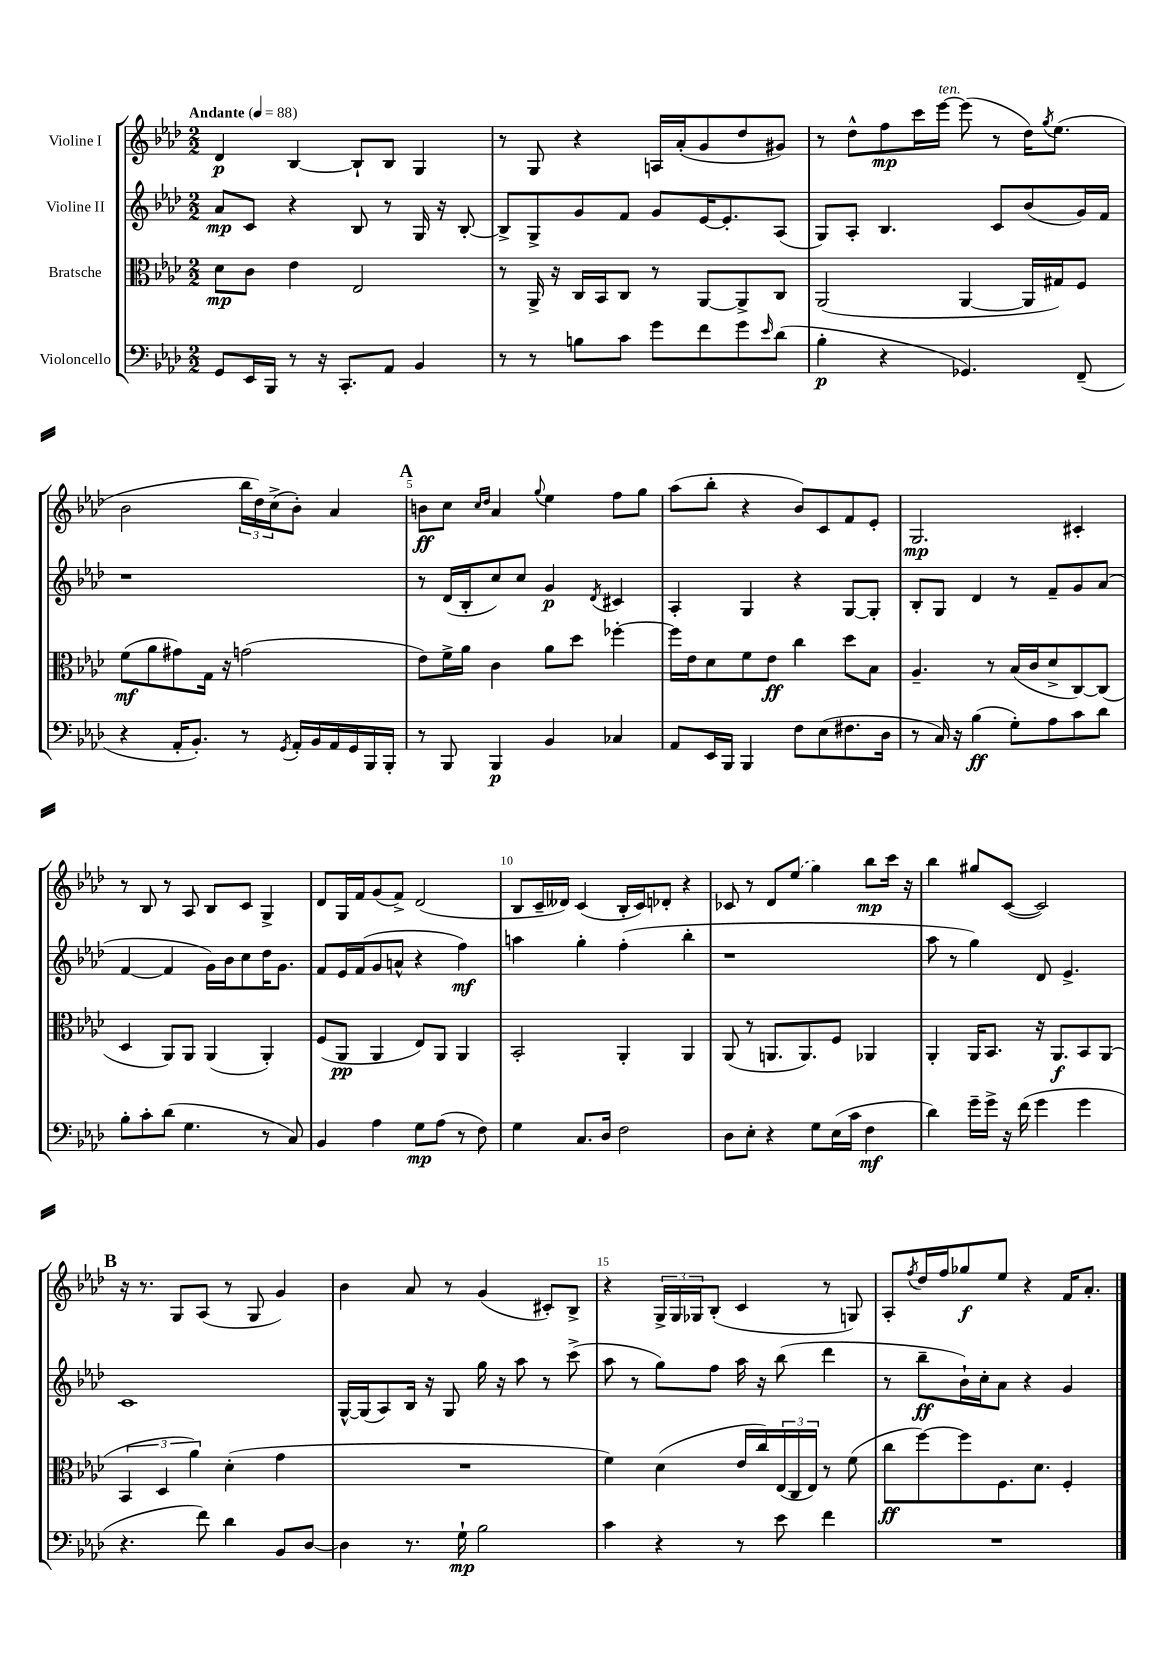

**kern	**dynam	**kern	**dynam	**kern	**dynam	**kern	**dynam
*part4	*part4	*part3	*part3	*part2	*part2	*part1	*part1
*staff4	*staff4	*staff3	*staff3	*staff2	*staff2	*staff1	*staff1
*I"Violoncello	*	*I"Bratsche	*	*I"Violine II	*	*I"Violine I	*
*clefF4	*	*clefC3	*	*clefG2	*	*clefG2	*
*k[b-e-a-d-]	*	*k[b-e-a-d-]	*	*k[b-e-a-d-]	*	*k[b-e-a-d-]	*
*M2/2	*	*M2/2	*	*M2/2	*	*M2/2	*
*MM88	*	*MM88	*	*MM88	*	*MM88	*
=1	=1	=1	=1	=1	=1	=1	=1
!	!	!	!	!	!	!LO:TX:a:B:t=Andante	!
8GG/L	.	8d-\L	mp	8a-/L	mp	4d-/	p
16EE-/L	.	8c\J	.	8c/J	.	.	.
16BBB-/JJ	.	.	.	.	.	.	.
8r	.	4e-\	.	4r	.	[4B-/	.
16r	.	.	.	.	.	.	.
8.CC'/L	.	.	.	.	.	.	.
.	.	2E-/	.	8B-/	.	8B-`/L]	.
8AA-/J	.	.	.	8r	.	8B-/J	.
4BB-/	.	.	.	16G/	.	4G/	.
.	.	.	.	16r	.	.	.
.	.	.	.	[8B-'/	.	.	.
=2	=2	=2	=2	=2	=2	=2	=2
8r	.	8r	.	8B-^/L]	.	8r	.
8r	.	16AA-^/	.	8G^/	.	8G/	.
.	.	16r	.	.	.	.	.
8Bn\L	.	16C/LL	.	8g/	.	4r	.
.	.	16BB-/J	.	.	.	.	.
8c\J	.	8C/J	.	8f/J	.	.	.
8g\L	.	8r	.	8g/L	.	16An/LL	.
.	.	.	.	.	.	(16a-'/J	.
8f\	.	[8AA-/L	.	[16e-/K	.	8g/	.
.	.	.	.	8.e-'/]	.	.	.
8g\	.	8AA-^/]	.	.	.	8dd-/	.
16qqe-/	.	.	.	.	.	.	.
(8d-\J	.	8C/J	.	(8A-/J	.	8g#X/J)	.
=3	=3	=3	=3	=3	=3	=3	=3
4B-'\	p	(2AA-/	.	8G/L)	.	8r	.
.	.	.	.	8A-'/J	.	8dd-^^\L	.
4r	.	.	.	4.B-/	.	8ff\	mp
.	.	.	.	.	.	16ccc\L	.
!	!	!	!	!	!	!LO:TX:a:i:t=ten.	!
.	.	.	.	.	.	[16eee-\JJ	.
4.GG-X/)	.	[4AA-/	.	.	.	(8eee-\]	.
.	.	.	.	8c/L	.	8r	.
.	.	16AA-/LL]	.	(8b-/	.	16dd-\KL)	.
.	.	.	.	.	.	8qgg/	.
.	.	16G#X/J)	.	.	.	(8.ee-\J	.
(8FF~/	.	8F/J	.	16g/L)	.	.	.
.	.	.	.	16f/JJ	.	.	.
!!LO:LB:g=z
=4	=4	=4	=4	=4	=4	=4	=4
4r	.	(8f\L	mf	1r	.	2b-\	.
.	.	8a-\	.	.	.	.	.
16AA-'/KL	.	8g#X\)	.	.	.	.	.
8.BB-'/J)	.	.	.	.	.	.	.
.	.	16G\Jk	.	.	.	.	.
.	.	16r	.	.	.	.	.
8r	.	(2gn\	.	.	.	24bb-\LL	.
.	.	.	.	.	.	24dd-\)	.
.	.	.	.	.	.	(24cc^\J	.
8qGG/	.	.	.	.	.	.	.
16AA-'/LL	.	.	.	.	.	8b-'\J)	.
16BB-/	.	.	.	.	.	.	.
16AA-/	.	.	.	.	.	4a-/	.
16GG/	.	.	.	.	.	.	.
16BBB-/	.	.	.	.	.	.	.
16BBB-'/JJ	.	.	.	.	.	.	.
!!LO:REH:place=s1:t=A
=5	=5	=5	=5	=5	=5	=5	=5
8r	.	8e-\L)	.	8r	.	8bn\L	ff
8BBB-/	.	16f^\L	.	(16d-/LL	.	8cc\J	.
.	.	16a-\JJ	.	16B-'/J	.	.	.
.	.	.	.	.	.	16qqcc/LL	.
.	.	.	.	.	.	16qqdd-/JJ	.
4BBB-/	p	4c\	.	8cc/)	.	4a-/	.
.	.	.	.	8cc/J	.	.	.
.	.	.	.	.	.	8qqgg/	.
4BB-/	.	8a-\L	.	4g/	p	4ee-\	.
.	.	8dd-\J	.	.	.	.	.
.	.	.	.	8qd-/	.	.	.
4C-X/	.	[4ff-X'\	.	4c#X/	.	8ff\L	.
.	.	.	.	.	.	8gg\J	.
=6	=6	=6	=6	=6	=6	=6	=6
8AA-/L	.	16ff-\LL]	.	4A-'/	.	(8aa-\L	.
.	.	16e-\J	.	.	.	.	.
16EE-/L	.	8d-\	.	.	.	8bb-'\J	.
16BBB-/JJ	.	.	.	.	.	.	.
4BBB-/	.	8f\	.	4G/	.	4r	.
.	.	8e-\J	ff	.	.	.	.
8F\L	.	4cc\	.	4r	.	8b-/L)	.
(8E-\	.	.	.	.	.	8c/	.
8.F#X\	.	8dd-\L	.	[8G/L	.	8f/	.
.	.	8B-\J	.	8G'/J]	.	8e-'/J	.
16D-\Jk	.	.	.	.	.	.	.
=7	=7	=7	=7	=7	=7	=7	=7
8r	.	4.A-~/	.	8B-'/L	.	2.G/	mp
16C/)	.	.	.	8G/J	.	.	.
16r	.	.	.	.	.	.	.
(4B-\	ff	.	.	4d-/	.	.	.
.	.	8r	.	.	.	.	.
8G'\L)	.	(16B-/LL	.	8r	.	.	.
.	.	16c/J	.	.	.	.	.
8A-\	.	8d-^/	.	8f~/L	.	.	.
8c\	.	[8C/)	.	8g/	.	4c#X'/	.
8d-\J	.	(8C/J]	.	(8a-/J	.	.	.
!!LO:LB:g=z
=8	=8	=8	=8	=8	=8	=8	=8
8B-'\L	.	4D-/	.	[4f/	.	8r	.
8c'\	.	.	.	.	.	8B-/	.
(8d-\J	.	8AA-/L)	.	4f/]	.	8r	.
4.G\	.	8AA-/J	.	.	.	8A-/	.
.	.	(4AA-/	.	16g\LL)	.	8B-/L	.
.	.	.	.	16b-\J	.	.	.
.	.	.	.	8cc\	.	8c/J	.
8r	.	4AA-'/)	.	16dd-\K	.	4G^/	.
.	.	.	.	8.g\J	.	.	.
8C/)	.	.	.	.	.	.	.
=9	=9	=9	=9	=9	=9	=9	=9
4BB-/	.	(8F/L	.	8f/L	.	8d-/L	.
.	.	8AA-/J	pp	16e-/L	.	16G/L	.
.	.	.	.	(16f/J	.	16f/J	.
4A-\	.	4AA-/	.	8g/	.	(8g/	.
.	.	.	.	8an^^/J	.	8f^/J)	.
8G\L	mp	8E-/L)	.	4r	.	(2d-/	.
(8A-\J	.	8AA-/J	.	.	.	.	.
8r	.	4AA-/	.	4ff\)	mf	.	.
8F\)	.	.	.	.	.	.	.
=10	=10	=10	=10	=10	=10	=10	=10
4G\	.	2BB-'/	.	4aan\	.	8B-/L	.
.	.	.	.	.	.	16c~/L	.
.	.	.	.	.	.	16d--X/JJ)	.
8.C/L	.	.	.	4gg'\	.	(4c/	.
16D-/Jk	.	.	.	.	.	.	.
2F\	.	4AA-'/	.	(4ff'\	.	16B-'/LL	.
.	.	.	.	.	.	16c/J)	.
.	.	.	.	.	.	8d-X'/J	.
.	.	4AA-/	.	4bb-'\	.	4r	.
=11	=11	=11	=11	=11	=11	=11	=11
8D-\L	.	(8AA-/	.	1r	.	8c-X/	.
8E-'\J	.	8r	.	.	.	8r	.
4r	.	8.AAn/L	.	.	.	8d-/L	.
.	.	.	.	.	.	(8ee-/J	.
.	.	8.AA/)	.	.	.	.	.
8G\L	.	.	.	.	.	4gg\)	.
(16E-\L	.	8F/J	.	.	.	.	.
16c\JJ	.	.	.	.	.	.	.
4F\	mf	4AA-X/	.	.	.	8bb-\L	mp
.	.	.	.	.	.	16ccc\Jk	.
.	.	.	.	.	.	16r	.
=12	=12	=12	=12	=12	=12	=12	=12
4d-\)	.	4AA-'/	.	8aa-\	.	4bb-\	.
.	.	.	.	8r	.	.	.
16g~\LL	.	16AA-/KL	.	4gg\)	.	8gg#X/L	.
16g^\JJ	.	8.BB-/J	.	.	.	.	.
16r	.	.	.	.	.	([8c/J	.
(16f\	.	.	.	.	.	.	.
4g\	.	16r	.	8d-/	.	2c/])	.
.	.	8.AA-/L	f	.	.	.	.
.	.	.	.	4.e-^/	.	.	.
4g\	.	8BB-/	.	.	.	.	.
.	.	(8AA-/J	.	.	.	.	.
!!LO:LB:g=z
!!LO:REH:place=s1:t=B
=13	=13	=13	=13	=13	=13	=13	=13
4.r	.	6BB-/	.	1c	.	16r	.
.	.	.	.	.	.	8.r	.
.	.	6D-/	.	.	.	.	.
.	.	.	.	.	.	8G/L	.
.	.	6a-\)	.	.	.	.	.
8f\)	.	.	.	.	.	(8A-/J	.
4d-\	.	(4d-'\	.	.	.	8r	.
.	.	.	.	.	.	8G/	.
8BB-/L	.	4g\	.	.	.	4g/)	.
[8D-/J	.	.	.	.	.	.	.
=14	=14	=14	=14	=14	=14	=14	=14
4D-\]	.	1r	.	[16G^^/LL	.	4b-\	.
.	.	.	.	(16G/J]	.	.	.
.	.	.	.	8A-/)	.	.	.
8.r	.	.	.	16B-/Jk	.	8a-/	.
.	.	.	.	16r	.	.	.
.	.	.	.	8G/	.	8r	.
16G`\	mp	.	.	.	.	.	.
2B-\	.	.	.	16gg\	.	(4g/	.
.	.	.	.	16r	.	.	.
.	.	.	.	8aa-\	.	.	.
.	.	.	.	8r	.	8c#X'/L)	.
.	.	.	.	(8ccc^\	.	8B-^/J	.
=15	=15	=15	=15	=15	=15	=15	=15
4c\	.	4f\)	.	8aa-\	.	4r	.
.	.	.	.	8r	.	.	.
4r	.	(4d-\	.	8gg\L)	.	24G^/LL	.
.	.	.	.	.	.	24G/	.
.	.	.	.	.	.	24G-X/J	.
.	.	.	.	8ff\J	.	(8B-'/J	.
8r	.	16e-/LL	.	16aa-\	.	4c/	.
.	.	16cc/)	.	16r	.	.	.
8e-\	.	(24E-/	.	(8bb-\	.	.	.
.	.	24C/	.	.	.	.	.
.	.	24E-/JJ)	.	.	.	.	.
4f\	.	8r	.	4ddd-\	.	8r	.
.	.	(8f\	.	.	.	8Gn/)	.
=16	=16	=16	=16	=16	=16	=16	=16
1r	.	8cc\L	ff	8r	.	8A-'/L	.
.	.	.	.	.	.	8qff/	.
.	.	[8ff\)	.	8bb-~\L	ff	16dd-/L	.
.	.	.	.	.	.	16ff/J	.
.	.	8ff\]	.	16b-`\L)	.	8gg-X/	f
.	.	.	.	16cc'\J	.	.	.
.	.	8.F\	.	8a-\J	.	8ee-/J	.
.	.	.	.	4r	.	4r	.
.	.	8.d-\J	.	.	.	.	.
.	.	4F'/	.	4g/	.	16f/KL	.
.	.	.	.	.	.	8.a-'/J	.
==	==	==	==	==	==	==	==
*-	*-	*-	*-	*-	*-	*-	*-
